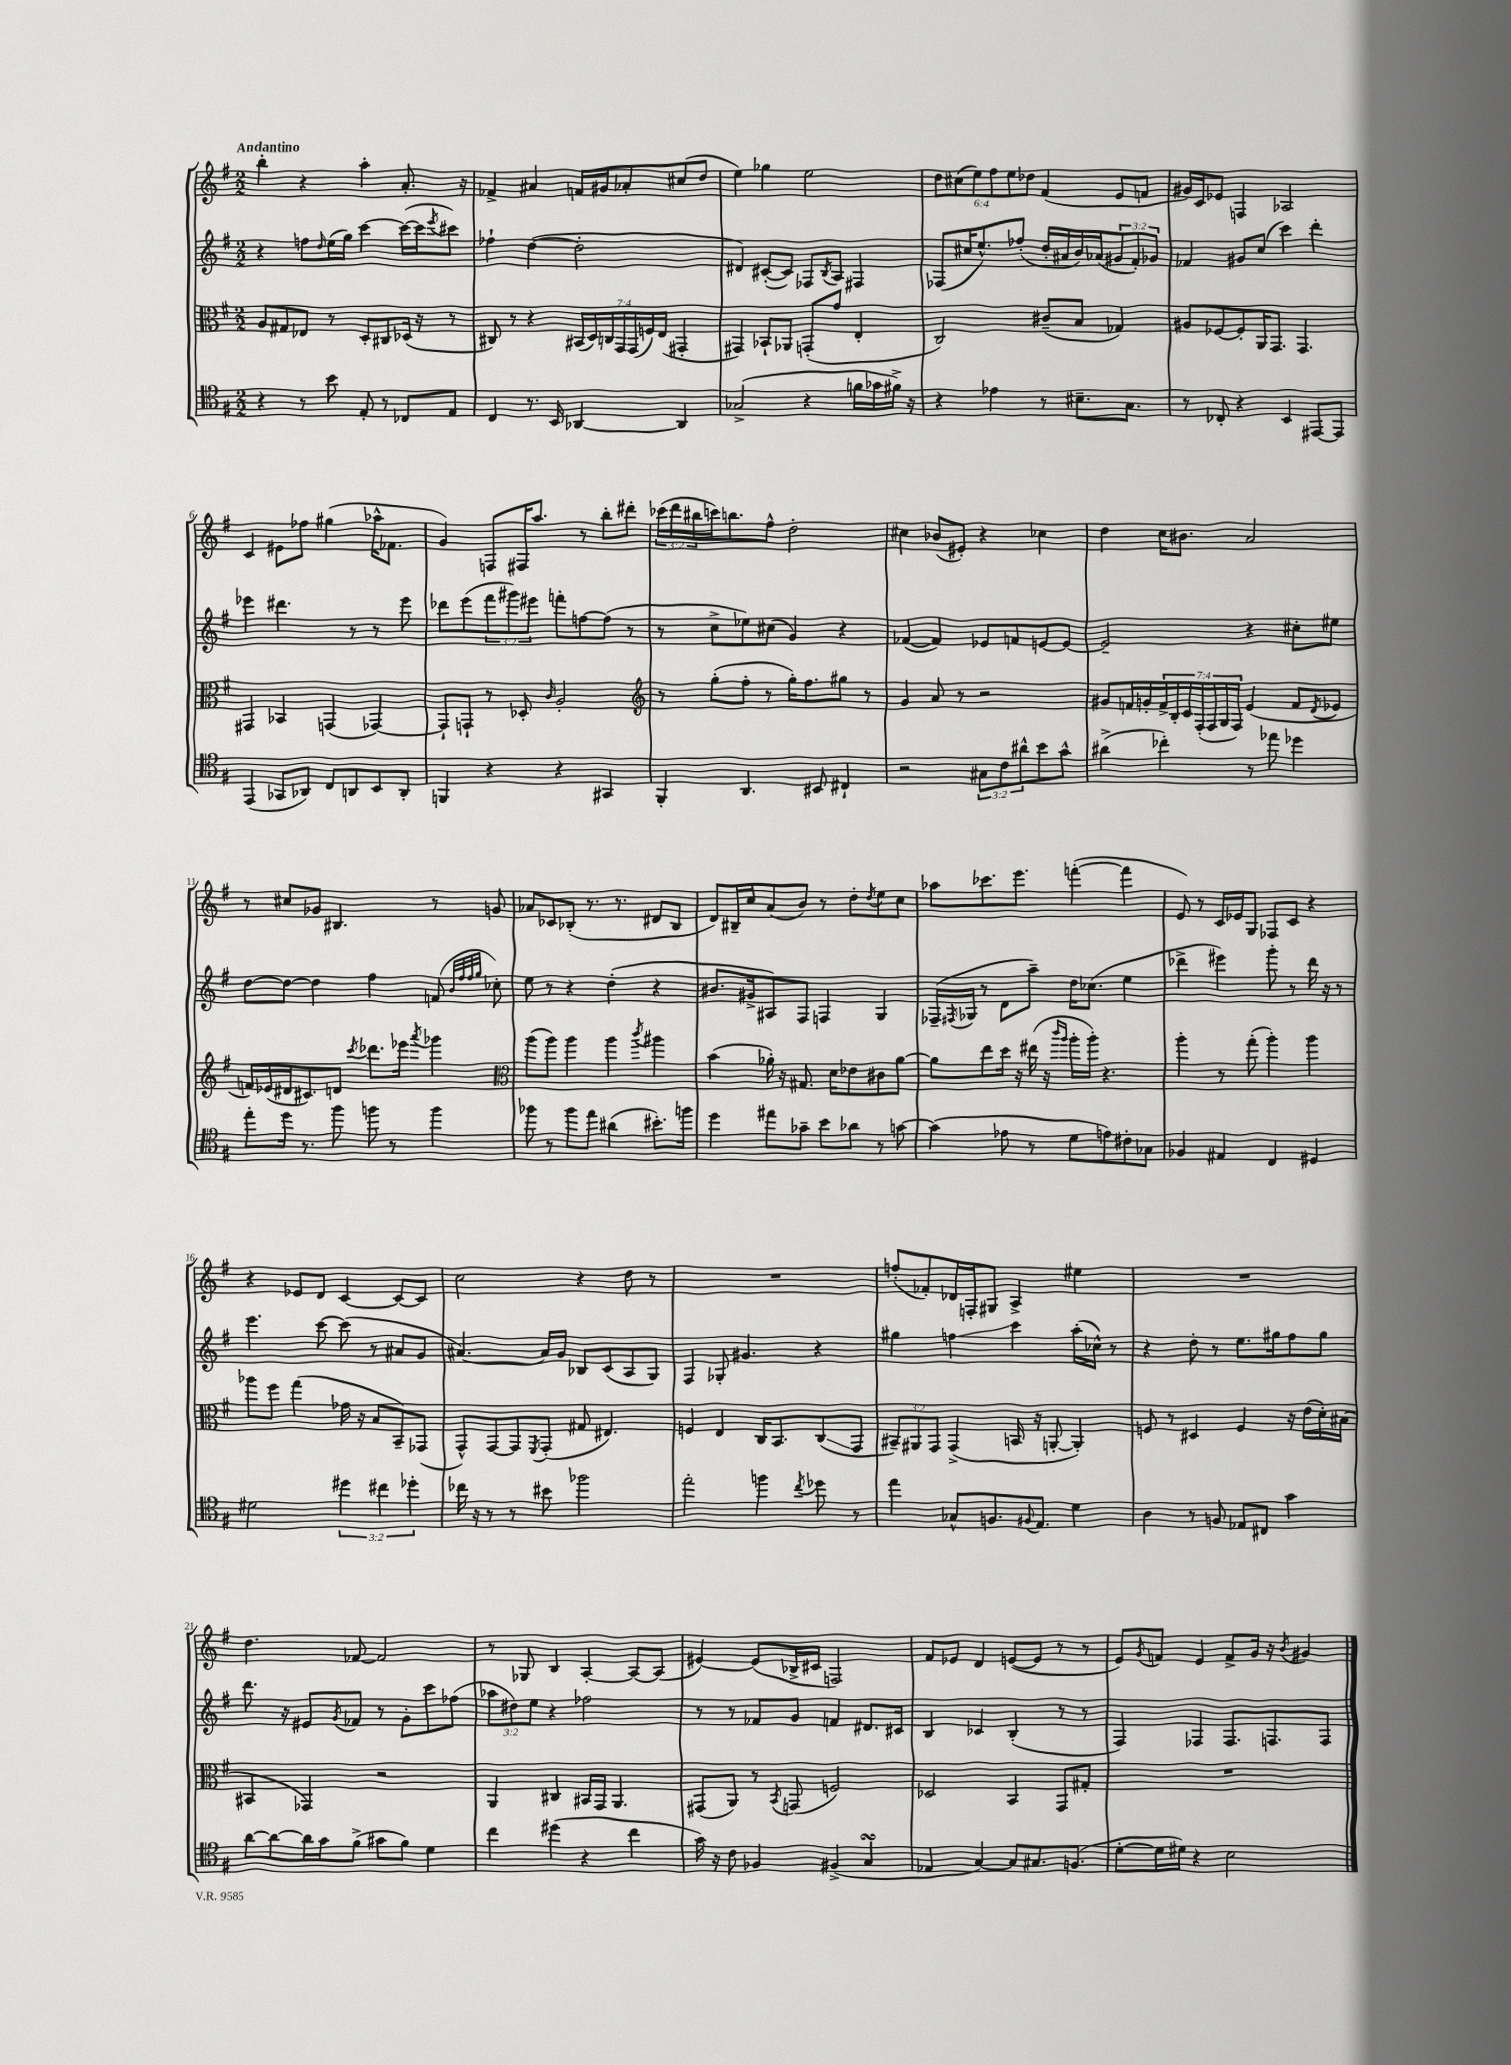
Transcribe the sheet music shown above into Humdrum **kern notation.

**kern	**kern	**kern	**kern
*staff4	*staff3	*staff2	*staff1
*clefC4	*clefC3	*clefG2	*clefG2
*k[f#]	*k[f#]	*k[f#]	*k[f#]
*M2/2	*M2/2	*M2/2	*M2/2
4r	8A/L	4r	4bb'\
.	8G#/	.	.
8r	8E-/J	8ff\L	4r
.	.	16qqdd/	.
8b\	8r	(16ee\L	.
.	.	16gg\JJ)	.
8E'/	8D'/L	[4ccc\	4aa'\
8r	8C#/	.	.
8C-/L	(16D-/Jk	(16ccc\_LL	8.a'/
.	16r	16ccc\]J	.
.	.	8qeee/	.
8E/J	8r	8ccc#\J)	.
.	.	.	16r
=	=	=	=
4C/	8C#/)	4ff-`\	4f-^/
.	8r	.	.
8.r	4r	([4dd\	4a#/
16BB/	.	.	.
[4AA-/	(28BB#/LL	2dd'\]	16f/LL
.	28D/)	.	.
.	.	.	16g#/J
.	28C/	.	.
.	28GG/	.	.
.	.	.	8a-'/
.	(28GG/	.	.
.	28F/)	.	.
.	(28E/JJ	.	.
4AA-/]	4GG#'/	.	(8cc#/
.	.	.	8dd/J
=	=	=	=
(2G-^/	4GG#/)	4d#/)	4ee\)
.	8BB-`/L	([8c#'/L	4gg-\
.	8AA-/J	8c#/]J)	.
4r	(8GG'/L	8F-/L	2ee\
.	.	8qB/	.
.	8g/J	8A/J	.
16f\LL	4E'/	4F#/	.
16g-\	.	.	.
16f#^\JJ)	.	.	.
16r	.	.	.
=	=	=	=
4r	2C/)	(8F-/L	12dd\L
.	.	.	(12cc#\
.	.	16cc#/K	.
.	.	.	12ee\)
.	.	8.ee^^/)	.
4e-\	.	.	12ff#\
.	.	.	12ee\
.	.	(8ff-'/J	.
.	.	.	12dd-\J
8r	(8c#~/L	16dd'/LL	(4f#/
.	.	16a#/	.
8.B#~\L	8B/J	16b/)	.
.	.	(16a-/J	.
.	4G-/)	12g#/	8e/L
8.G\J	.	.	.
.	.	12f#'/)	.
.	.	.	8f/J
.	.	12g-/J	.
=	=	=	=
8r	8A#/L	4f-/	16g#/LL)
.	.	.	16c/J
8C-'/	[8F-/	.	8e-/J
4r	8F-'/]	8g#/L	4F/
.	16AA/K	(8cc/J	.
.	8.GG/J	.	.
4BB/	.	4ccc\)	2A-/
.	4.GG/	.	.
[8EE#/L	.	4ddd'\	.
8EE#/]J	.	.	.
=	=	=	=
(4EE/	4GG#/	4eee-\	4c/
8GG-/L	4BB-/	4.ddd#\	8e#\L
8AA-/J)	.	.	8ff-\J
8C/L	(4GG/	.	(4gg#\
8AA/	.	8r	.
8BB/	[4GG-/)	8r	16aa-^^\LK
.	.	.	8.f-\J
8AA'/J	.	8eee-\	.
=	=	=	=
4FF/	8GG-`/]L	8ddd-\L	4g/)
.	8GG`/J	(8eee\	.
4r	8r	12fff#\	8F/L
.	.	12ggg#\)	.
.	8D-'/	.	16F#/K
.	.	12eee#\J	.
.	.	.	8.aa/J
.	16qqc/	.	.
4r	2A'/	8fff'\L	.
.	.	[8ff\	8r
4GG#/	.	(8ff\]J	8bb'\L
.	.	8r	8ddd#'\J
=	=	=	=
*	*clefG2	*	*
4FF#'/	8r	8r	(24ccc-\LL
.	.	.	24ddd\
.	.	.	24bb#\
.	(8gg'\L	8cc^\L	16ccc\J)
.	.	.	8.bb\
4.AA/	8ff#'\J	8ee-\)	.
.	8r	(8cc#\J	8ff#^^\J
.	16gg'\LK)	4g/)	2dd'\
.	8.ff#\	.	.
8BB#/	.	.	.
4C#`/	8gg#\J	4r	.
.	8r	.	.
=	=	=	=
2r	4g/	([4f-/	4cc#\
.	8a/	4f-/])	(8b-/L
.	8r	.	8e#'/J)
12G#\L	2r	8e-/L	4r
12c\	.	.	.
.	.	8f/	.
12a#^^\	.	.	.
8b\	.	[8e/	4cc-\
8g^^\J	.	8e/_J	.
=	=	=	=
(4a#^\	8g#/L	2e~/]	4dd\
.	16f/L	.	.
.	16g'/	.	.
4cc-'\)	28f^/	.	16cc\LK
.	28B'/	.	.
.	.	.	8.b#\J
.	28c/	.	.
.	(28F#'/	.	.
.	28F#/	.	.
.	28G/	.	.
.	28F#/JJ)	.	.
8r	(4e/	4r	2a/
8ee-\	.	.	.
4dd-\	8f/L	8cc#'\L	.
.	8qd/	.	.
.	8e-/J	8ee#\J	.
=	=	=	=
8ee'\L	16f/LL)	[8dd\L	8r
.	(16e-/	.	.
16dd\Jk	16d#/J	8dd\_J	8cc#/L
8.r	8.c#/)	.	.
.	.	4dd\]	8g-/J
8ff#\	8d/J	.	4.B#/
.	8qccc/	.	.
8ff\	8.ddd-\L	4ff#\	.
8r	.	.	.
.	16eee-\Jk	.	.
.	8qaaa/	.	.
4ff\	4ggg-\	(8f/	8r
.	.	32qqb/LLL	.
.	.	32qqff#/	.
.	.	32qqff#/	.
.	.	32qqgg/JJJ	.
.	.	8cc-'\)	8g/
=	=	=	=
*	*clefC3	*	*
8ff-\	(8aa\L	8ee\	8a-/L
8r	8aa\J)	8r	8c-/
8ff-\L	4aa\	4r	(8B-'/J
8ee\J	.	.	8.r
(4a#\	4aa\	(4dd'\	.
.	.	.	8.r
.	8qccc/	.	.
8.b#'\L)	4aa#\	4r	8d#/L
.	.	.	8B-/J
16ff\Jk	.	.	.
=	=	=	=
4dd\	(4b\	8.b#/L	8d/L)
.	.	.	16B#~/L
.	.	16g#^/k	16cc/J
8ee#\L	16a-'\)	8A#/)	(8a/
.	16r	.	.
8g-~\J	8.G#/	8F#/J	8b/J)
8b\L	.	4F/	8r
.	16d\LK	.	.
8a-\J	8e-\	.	8dd'\L
.	.	.	8qdd/
8r	8c#\	4G/	8ee\
[8g\	[8a-\J	.	8cc\J
=	=	=	=
(4g\]	8a-\]L	(16F-~/LL	8aa-\L
.	.	8qF#/	.
.	.	16G-/JJ	.
.	8ee\	8r	8.ccc-\
8e-\	16dd\Jk	8d\L	.
.	16r	.	8.eee\J
8r	(16ee#\	8aa~\J)	.
.	16r	.	.
.	16qqccc/LL	.	.
.	16qqaa/JJ	.	.
8d\L	16aa'\LL	16dd\LK	([4fff'\
.	16aa'\JJ)	(8.cc-\J	.
8e\)	4.r	.	.
8c#'\	.	4ee\	4fff\]
8G-\J	.	.	.
=	=	=	=
4F-/	4aa'\	4ddd-^\	8e/)
.	.	.	8r
4E#/	8r	4eee#\)	16c/LL
.	.	.	16e-/J
.	(8gg'\	.	8G/J
4C/	4aa'\)	8ggg'\	8F-/L
.	.	8r	8c/J
4D#/	4aa\	16ddd-\	4r
.	.	16r	.
.	.	8r	.
=	=	=	=
2d#\	8aa-\L	4.eee\	4r
.	8ff#\J	.	.
.	(4gg\	.	8e-/L
.	.	[8ccc\	8d/J
6dd#\	16g-\	(8ccc\]	[4c/
.	16r	.	.
.	8B/L	8r	.
6cc#\	.	.	.
.	8BB~/)	8a#/L	8c/_L
6dd-'\	.	.	.
.	(8GG-/J	8g/J	8c/]J
=	=	=	=
16cc-\	8GG^^/L)	[4.a#/)	2cc\
16r	.	.	.
8r	[8GG/	.	.
8r	8GG/]	.	.
.	8qFF#/	.	.
8b#\	(8GG'/J	16a#/]LL	.
.	.	16g/JJ	.
2ff-\	8G#/	8B-/L	4r
.	4.E#/)	(8c/	.
.	.	8A/	8dd\
.	.	8G/J)	8r
=	=	=	=
2ee'\	4F/	4F#/	1r
.	4E/	8G-'/	.
.	.	4.g#/	.
4ff\	16C/LK	.	.
.	8.BB/	.	.
8qcc/	.	.	.
8dd-\	(8C/	4r	.
8r	8GG/J	.	.
=	=	=	=
4ee\	12BB#~/L)	4gg#\	(8ff'/L
.	12AA#/	.	.
.	.	.	8f-'/)
.	12GG/J	.	.
8G-^^/L	(4GG^/	4ff\	16d-/L
.	.	.	16F'/J
8.F/	.	.	8G#/J
.	16BB/	4ccc\	4A^/
8qqF#/	.	.	.
8.E/J	16r	.	.
.	[8AA'/	.	.
4d\	4AA'/])	(16aa'\LL	4ee#\
.	.	16cc-^^\JJ)	.
.	.	8r	.
=	=	=	=
4A\	8F/	4r	1r
.	8r	.	.
8r	4D#/	8dd'\	.
8F/	.	8r	.
8E-/L	4F/	8.ee\L	.
8C#/J	.	.	.
.	.	16gg#\k	.
4g\	16r	8ff#\	.
.	(16e\LL	.	.
.	16d'\)	8gg#\J	.
.	(16B#\JJ	.	.
=	=	=	=
[8a\L	4BB#/	8.ddd\	4.dd\
8a\_	.	.	.
.	.	16r	.
16a\]L	4GG-/)	8e#/L	.
16g\J	.	.	.
.	.	8qg/	.
(8f#^\J	.	8f-/J	[8f-/
8g#\L	2r	8r	2f-/]
8f#\J)	.	8g'\L	.
4d\	.	8ccc\	.
.	.	(8ff-\J	.
=	=	=	=
4cc\	4AA/	12aa-\L	8r
.	.	12dd#\)	.
.	.	.	8G-/
.	.	12ee\J	.
(4dd#\	4C#/	4r	4B/
4r	16BB#/LL	2ff-\	[4A'/
.	16GG/JJ	.	.
.	4.AA/	.	.
4cc\	.	.	8A/_L
.	.	.	(8A/]J
=	=	=	=
16g\)	(8GG#/L	8r	[4e#/)
16r	.	.	.
8c\	8AA/J)	8r	.
4F-/	8r	8f-/L	(8e#/]L
.	8qBB/	.	.
.	(8GG/	8g/J	16B-^/L
.	.	.	16c#/JJ
(4F#^/	2F/)	4f/	2F/)
4G/	.	8.d#/L	.
.	.	16c#/Jk	.
=	=	=	=
4E-/	2D-/	4B/	8f#/L
.	.	.	8e-/J
[4G/)	.	4c-/	4d/
8G/]L	4BB/	(4B'/	([8e/L
8.G#/	.	.	8e/]J
.	8GG/L	8r	8r
(8.F/J	.	.	.
.	8G#'/J	8r	8r
=	=	=	=
[8d'\L	1r	4F#/)	8e/L)
.	.	.	8qg/
16d\]L	.	.	8f/J
16d#\JJ)	.	.	.
4r	.	4F-/	4e/
2B\	.	8.F-/L	8f^/L
.	.	.	16g/Jk
.	.	8.F/	16r
.	.	.	8qb/
.	.	.	4g#/
.	.	8F/J	.
==	==	==	==
*-	*-	*-	*-
